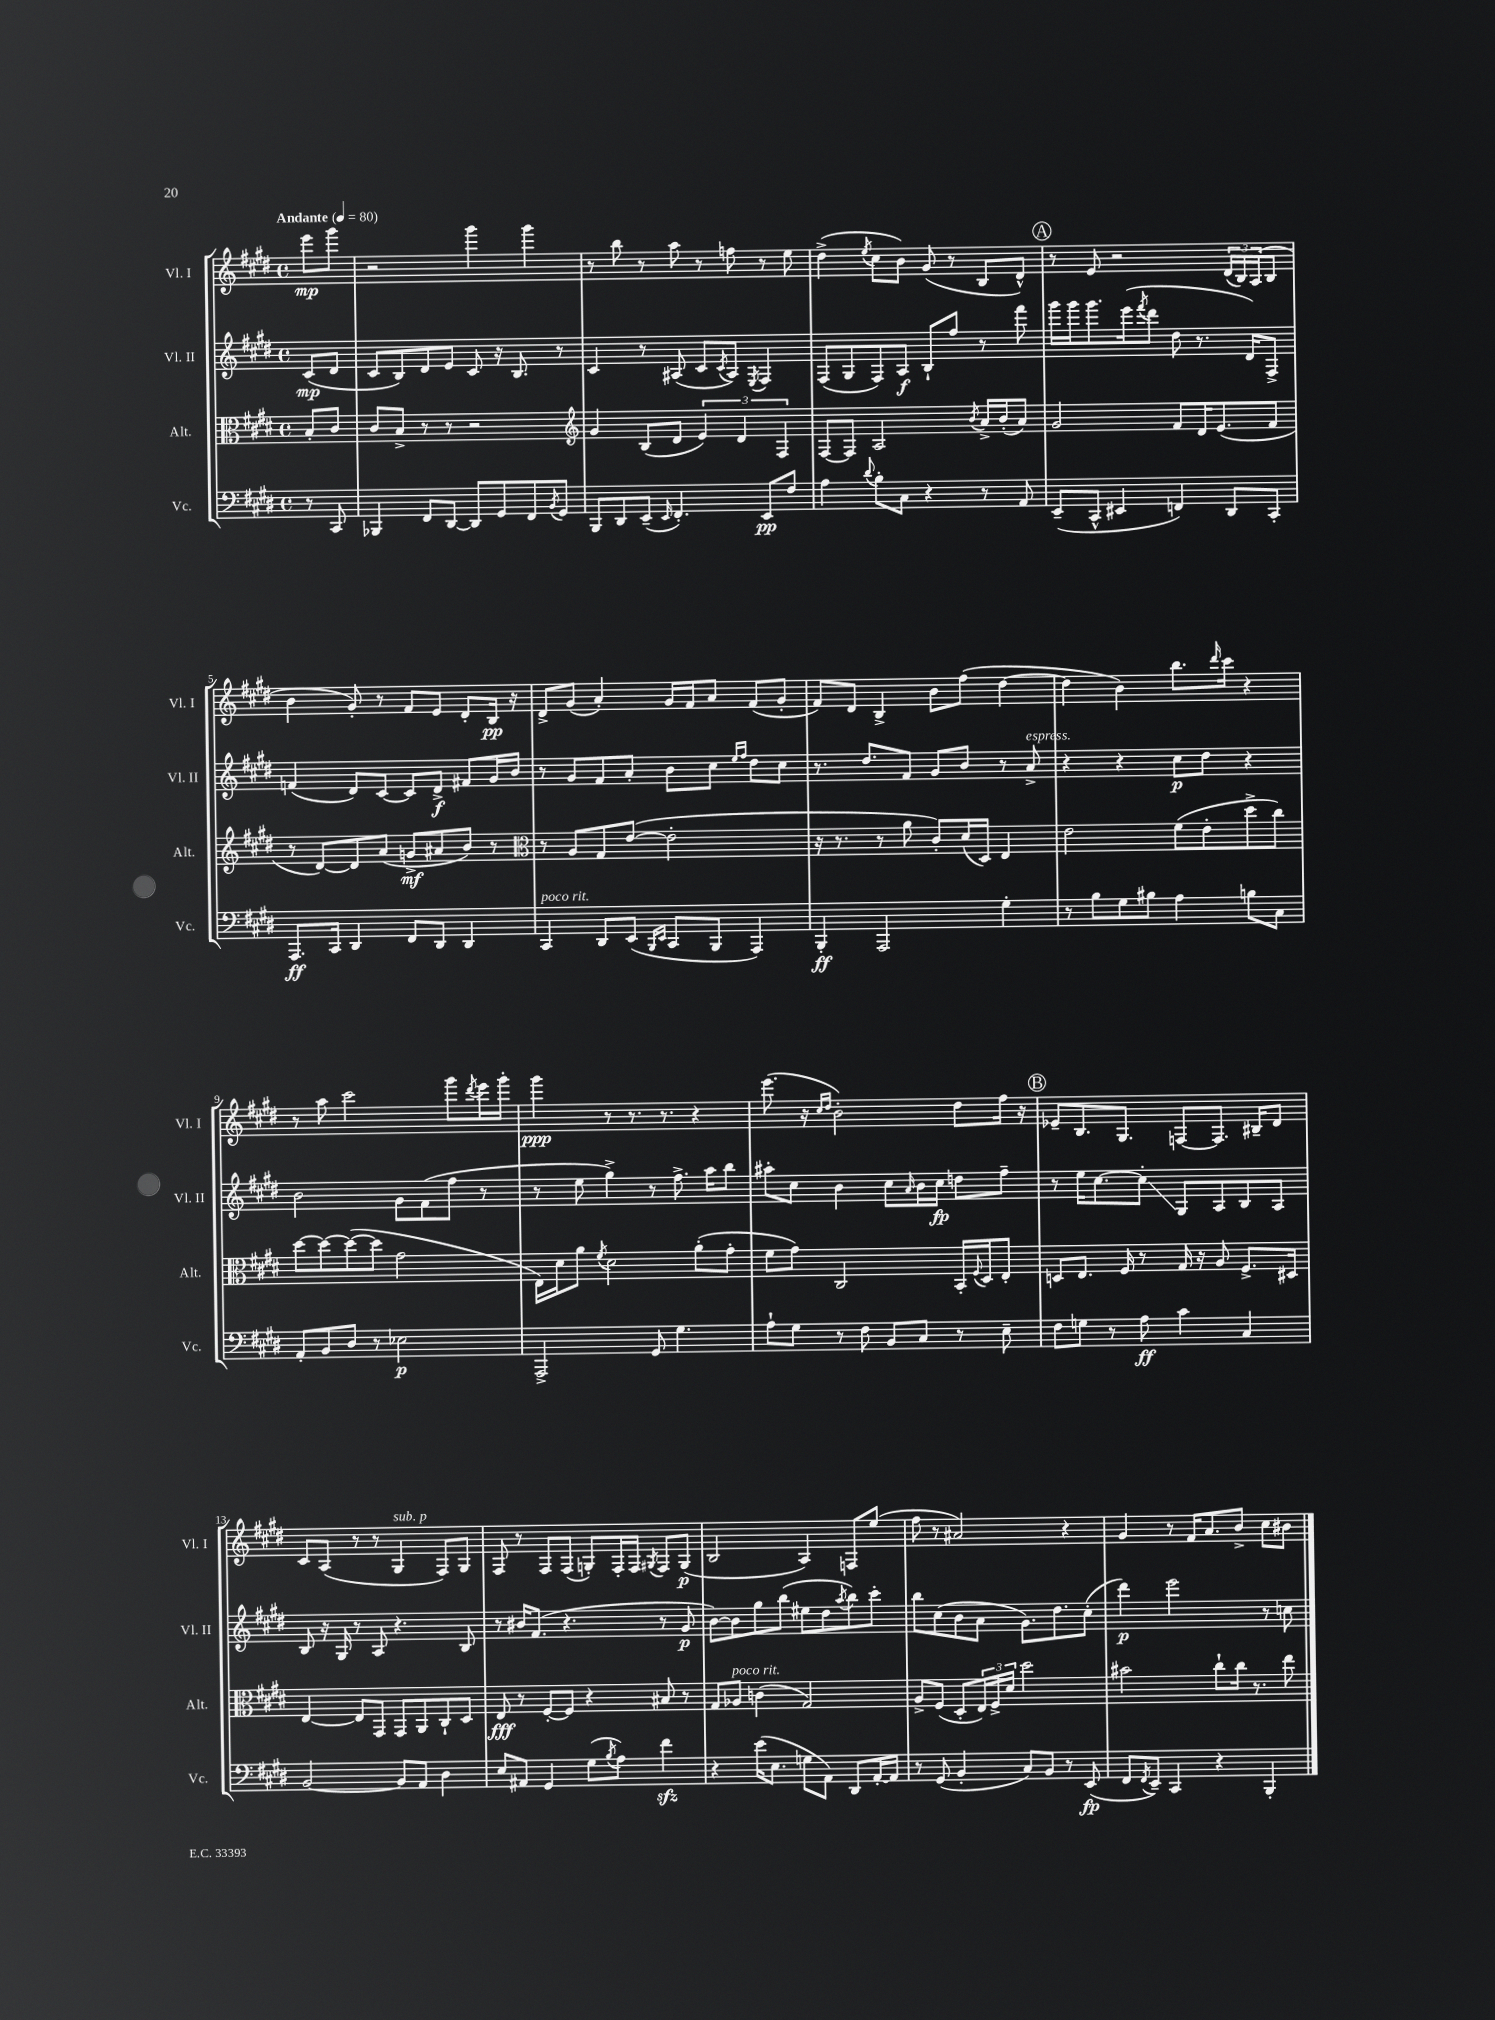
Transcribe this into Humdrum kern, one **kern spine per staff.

**kern	**kern	**kern	**kern
*staff4	*staff3	*staff2	*staff1
*clefF4	*clefC3	*clefG2	*clefG2
*k[f#c#g#d#]	*k[f#c#g#d#]	*k[f#c#g#d#]	*k[f#c#g#d#]
*M4/4	*M4/4	*M4/4	*M4/4
*met(c)	*met(c)	*met(c)	*met(c)
*MM80	*MM80	*MM80	*MM80
8r	8B'	(8c#	8eee
8CC#	8c#	8d#	8ggg#
=	=	=	=
4BBB-	8c#	8c#	2r
.	8B^	8B)	.
8FF#	8r	8d#	.
[8DD#	8r	8e	.
8DD#]	2r	8c#	4ggg#
8GG#	.	16r	.
.	.	8.B	.
8FF#	.	.	4ggg#
8qBB	.	.	.
8GG#	.	8r	.
=	=	=	=
*	*clefG2	*	*
8BBB	4g#	4c#	8r
8DD#	.	.	8bb
(8EE~	(8B	8r	8r
16qqEE	.	.	.
4.FF#')	8d#	(8A#	8aa
.	6e)	8c#	8r
.	.	8qc#	.
.	.	8A#)	8ff
.	6d#	.	.
.	.	8qE	.
8EE	.	4F#	8r
.	6F#	.	.
8F#	.	.	8ee
=	=	=	=
4A	[8F#	(8F#	(4dd#^
.	8F#]	8G#	.
8qqd#	.	.	8qee
8B'	2A	8F#)	8cc#
8C#	.	8A	8b)
4r	.	8B`	(8g#
.	.	8ff#	8r
.	8qb	.	.
8r	16a^	8r	8B
.	(16b'	.	.
8AA	8a)	8fff#	8d#^^)
=	=	=	=
(8EE~	2g#	16ggg#	8r
.	.	16ggg#	.
8CC#^^	.	8.ggg#	8e
4EE#	.	.	2r
.	.	(16eee	.
.	.	8qfff#	.
.	.	8ddd#	.
4FF)	8f#	8dd#	.
.	16d#	8.r	.
.	(8.e	.	.
8DD#	.	.	(24d#
.	.	.	24B)
.	.	16d#)	.
.	.	.	(24A
8CC#'	8f#	8F#^	8B
=	=	=	=
8.AAA	8r	(4f	4b
.	[8d#)	.	.
16CC#	.	.	.
4DD#	8d#]	8d#)	8g#')
.	(8a	[8c#	8r
8FF#	8g^	8c#]	8f#
8DD#	8a#	8d#^	8e
4DD#	8b)	8f#	8d#'
.	8r	16g#	16B
.	.	16b	16r
=	=	=	=
*	*clefC3	*	*
4CC#	8r	8r	8d#^
.	8A	8g#	(8g#
8DD#	8G#	8f#	4a')
(8EE	([8e	8a'	.
16qqBBB	.	.	.
16qqEE	.	.	.
8CC#	2e']	8b	16g#
.	.	.	16f#
8BBB	.	8cc#	8a
.	.	16qqee	.
.	.	16qqff#	.
4AAA)	.	8dd#	(8f#
.	.	8cc#	8g#'
=	=	=	=
4BBB'	16r	8.r	8f#)
.	8.r	.	.
.	.	.	8d#
.	.	8.dd#	.
2AAA	8r	.	4B^
.	8a	8f#	.
.	8c#')	8g#	8b
.	(16d#	8b	(8ff#
.	16D#)	.	.
4G#'	4E	8r	[4dd#
.	.	8a^	.
=	=	=	=
8r	2e	4r	4dd#]
8B	.	.	.
8G#	.	4r	4b)
8B#	.	.	.
4A	(8f#	8cc#	8.bb
.	8e'	8dd#	.
.	.	.	16qqddd#
.	.	.	16ccc#
8B	8dd#^	4r	4r
8C#	8cc#)	.	.
=	=	=	=
8AA'	[8dd#	2b	8r
8BB	8dd#_	.	8aa
8D#	(8dd#_	.	2ccc#
8r	8dd#]	.	.
2E-	2g#	8g#	.
.	.	(8f#	.
.	.	8ff#	8ggg#
.	.	.	8qddd#
.	.	8r	16eee
.	.	.	16ggg#'
=	=	=	=
2AAA^	16E)	8r	4ggg#
.	16d#	.	.
.	8a	8ee	.
.	8qf#	.	.
.	2d#	4gg#^)	8r
.	.	.	8.r
8GG#	.	8r	.
.	.	.	8.r
4.G#	.	8.ff#^	.
.	(8a'	.	4r
.	.	16aa	.
.	8g#'	8bb	.
=	=	=	=
8A`	8f#	8aa#'	(8.eee
8G#	8g#)	8cc#	.
.	.	.	16r
.	.	.	16qqcc#
.	.	.	16qqdd#
8r	2C#	4b	2b')
8F#	.	.	.
8BB	.	8cc#	.
.	.	16qqa	.
8C#	.	16b	.
.	.	16cc#	.
8r	16BB'	8dd	8dd#
.	8qqF#	.	.
.	16D#	.	.
8E~	8E'	8ff#~	16ff#
.	.	.	16r
=	=	=	=
8F#	8D	8r	8e-~
8G	8.E	16ee	8.B
.	.	[8.cc#	.
8r	.	.	.
.	16F#	.	8.G#
8A	8r	8cc#']	.
4c#	16G#	8G#	[8F
.	16r	.	.
.	8A	8A	8.F]
4C#	8.F#^	8B	.
.	.	.	16B#~
.	.	8A	8d#
.	16D#	.	.
=	=	=	=
[2BB	[4E	8B	8c#
.	.	16r	(8A
.	.	16G#	.
.	8E]	8r	8r
.	8GG#	8A	8r
8BB]	8GG#	4.r	4G#
8AA	8AA	.	.
4D#	8C#`	.	8F#)
.	8D#	8B	8G#
=	=	=	=
8E	8E	8r	8F#
8AA#	8r	16b#	8r
.	.	(8.f#	.
4GG#	[8F#'	.	8F#
.	8F#]	4.r	(8F#
(8G#	4r	.	8G')
8qB	.	.	.
8A)	.	.	16F#'
.	.	.	16F#
.	.	.	8qG#
4f#	8B#	8r	8F#
.	8r	8g#	(8G#
=	=	=	=
4r	8G#	[8b)	2B
.	8A-	8b]	.
(16e	(4c	8gg#	.
8.E	.	.	.
.	.	(8bb	.
8G	2G#)	8ee#	4A)
8AA)	.	8dd#	.
.	.	8qaa	.
8DD#	.	8bb)	8F
[16AA'	.	8ccc#'	(8ee
16AA]	.	.	.
=	=	=	=
8r	8A^	8bb	8ff#
(8GG#	(8F#	(8cc#	8r
4BB'	8D#'	8b	2a#)
.	24E)	8a	.
.	24F#^	.	.
.	24d#	.	.
8C#)	2dd#	8.g#)	.
8BB	.	.	.
.	.	8.dd#	.
8r	.	.	4r
(8EE	.	(8cc#'	.
=	=	=	=
8FF#	2b#	4ddd#)	4g#
8qFF#	.	.	.
8EE~)	.	.	.
4CC#	.	2eee	8r
.	.	.	16f#
.	.	.	8.a
4r	8cc#`	.	.
.	16cc#	.	8b^
.	8.r	.	.
4BBB'	.	8r	8cc#
.	8ee	8cc	8b#
==	==	==	==
*-	*-	*-	*-
